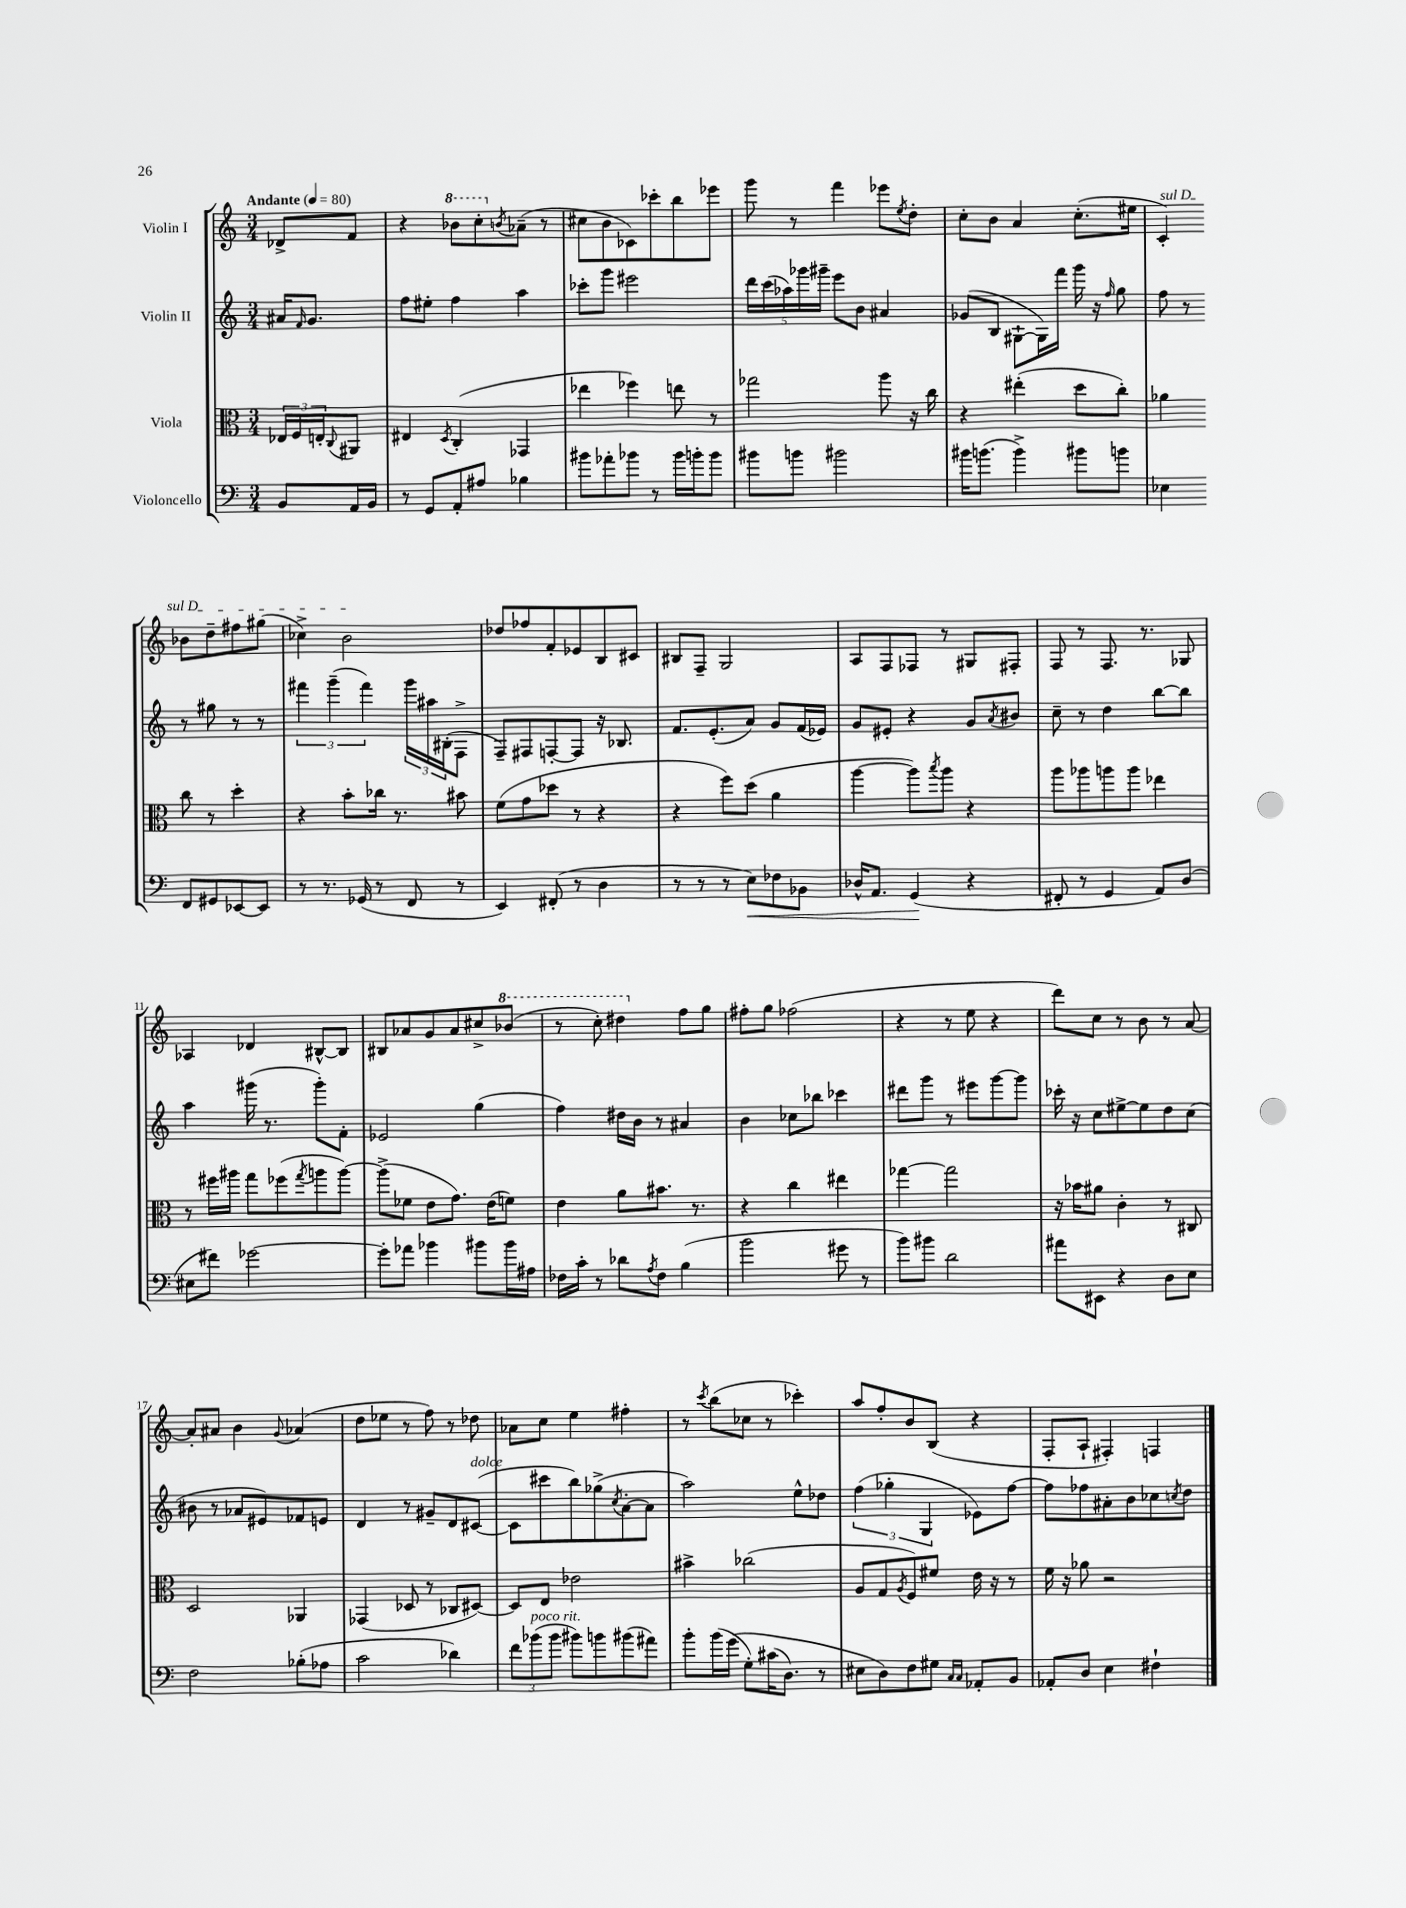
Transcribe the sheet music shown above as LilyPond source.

<<
\new StaffGroup <<
\new Staff = "s0" \with { instrumentName = "Violin I" } {
    \clef treble \key c \major \numericTimeSignature \time 3/4 \partial 4 \tempo "Andante" 4 = 80
    des'8-> f'8 |
    r4 \ottava #1 bes''8 c'''8-. \ottava #0 \acciaccatura { b'!8 } aes'8--( r8 |
    cis''8 b'8 ces'8) ces'''8-. b''8 ees'''8 |
    g'''8 r8 f'''4 ees'''8 \acciaccatura { e''8 } d''8-. |
    c''8-. b'8 a'4 c''8.-.( eis''16 |
    \once \override TextSpanner.bound-details.left.text = \markup { \italic "sul D" } c'4-.\startTextSpan) bes'8 d''8-- fis''8 gis''8( |
    ces''4->) b'2\stopTextSpan |
    des''8 fes''8 f'8-. ees'8 b8 cis'8 |
    bis8 f8-- g2 |
    a8 f8 fes8 r8 gis8 fis8-. |
    f8 r8 f8. r8. ges8 |
    aes4 des'4 bis8~-^ bis8 |
    bis8 aes'8 g'8 aes'8 cis''8-> \ottava #1 bes''8( |
    r8 c'''8-.) dis'''4 \ottava #0 f''8 g''8 |
    fis''8-. g''8 fes''2( |
    r4 r8 e''8 r4 |
    d'''8) c''8 r8 b'8 r8 a'8~ |
    a'8-. ais'8 b'4 \appoggiatura { g'8 } aes'4( |
    d''8 ees''8 r8 f''8) r8 des''8 |
    aes'8 c''8 e''4 fis''4-. |
    r8 \acciaccatura { c'''8 } b''8( ces''8 r8 ces'''4-.) |
    a''8 f''8-. b'8 b8( r4 |
    f8-. a8-! fis4-.) f4 \bar "|." |
}
\new Staff = "s1" \with { instrumentName = "Violin II" } {
    \clef treble \key c \major \numericTimeSignature \time 3/4 \partial 4
    ais'16 \grace { f'16 } g'8. |
    f''8 eis''8-. f''4 a''4 |
    ces'''8-. g'''8 eis'''2 |
    \tuplet 5/4 { d'''16 c'''16( aes''16) ges'''16 gis'''16-- } e'''8 b'8 ais'4 |
    ges'8( b8 gis8~-! gis16) f'''16 g'''16 r16 \grace { f''16 } g''8 |
    f''8 r8 r8 gis''8 r8 r8 |
    \tuplet 3/2 { fis'''4 g'''4--( fis'''4) } \tuplet 3/2 { g'''16 ais''16 bis16-.( } f8-> |
    f8--) fis8 f8~-. f8 r16 bes8. |
    f'8. e'8.-.( a'8) g'8 f'16( ees'16) |
    g'8 eis'8-. r4 g'8 \acciaccatura { a'8 } bis'8 |
    c''8-- r8 d''4 b''8~ b''8 |
    a''4 gis'''16( r8. gis'''8-.) f'8-. |
    ees'2 g''4( |
    f''4) dis''16 b'16 r8 ais'4 |
    b'4 ces''8 bes''8 ces'''4 |
    dis'''8 g'''8 r8 eis'''8 g'''8~ g'''8 |
    ces'''16-. r16 c''8 eis''8~-> eis''8 d''8 c''8( |
    bis'8 r8 aes'8 eis'8) fes'8 e'8 |
    d'4 r8 gis'8-- d'8 cis'8~^\markup { \italic "dolce" }( |
    cis'8 cis'''8 b''8) ges''8->( \acciaccatura { c''8 } a'8~-. a'8 |
    a''2) e''8-^ des''8 |
    \tuplet 3/2 { f''4( ges''4-. g4 } ees'8) f''8~ |
    f''8 fes''8 ais'8-. b'8 ces''8 \acciaccatura { c''8 } d''8 \bar "|." |
}
\new Staff = "s2" \with { instrumentName = "Viola" } {
    \clef alto \key c \major \numericTimeSignature \time 3/4 \partial 4
    \tuplet 3/2 { ees16 f16 e16-. } \appoggiatura { c8 } ais,8 |
    eis4 \acciaccatura { d8 } c4-.( ges,4 |
    ees''4 fes''4) e''8 r8 |
    ges''2 a''8 r16 c''16 |
    r4 eis''4-.( d''8 c''8-.) |
    aes'4 c''8 r8 d''4-. |
    r4 b'8-. ces''16 r8. bis'8 |
    f'8( g'8 des''8 r8 r4 |
    r4 f''8) d''8( a'4 |
    a''4~ a''8) \acciaccatura { b''8 } a''8 r4 |
    a''8 aes''8 a''8 a''8 ees''4 |
    r8 fis''16 ais''16 g''8 fes''8( \acciaccatura { g''8 } a''8 a''8~) |
    a''8->( fes'8 e'8 g'8.) e'16( f'8) |
    e'4 a'8 bis'8. r8. |
    r4 c''4 eis''4 |
    ges''4~ ges''2 |
    r16 bes'16 ais'8 c'4-. r8 cis8 |
    d2 aes,4 |
    ges,4( des8 r8 ces8 dis8~) |
    dis8 e8 ees'2 |
    bis'4-> ces''2( |
    a8 g8 \acciaccatura { a8 } f8) fis'8 e'16 r16 r8 |
    f'16 r16 aes'8 r2 \bar "|." |
}
\new Staff = "s3" \with { instrumentName = "Violoncello" } {
    \clef bass \key c \major \numericTimeSignature \time 3/4 \partial 4
    b,8 a,16 b,16 |
    r8 g,8 a,8-. ais8 bes4 |
    bis'8 aes'8-. bes'8 r8 bes'16 b'16-. b'8 |
    bis'8 b'8 bis'2 |
    bis'16 b'8.( b'4->) bis'8 b'8 |
    ees4 f,8 gis,8 ees,8~ ees,8 |
    r8 r8. ges,16( r8 f,8 r8 |
    e,4) fis,8-.( r8 d4 |
    r8 r8 r8 e8\<) fes8 bes,8 |
    des16-^ a,8. g,4\!( r4 |
    fis,8-. r8 g,4 a,8) d8( |
    eis8 fis'8) ges'2~ |
    ges'8-. aes'8 bes'4 bis'8 bis'16 ais16 |
    fes16 c'16-. r8 des'8 \acciaccatura { a8 } fes8 b4( |
    b'2 gis'8 r8 |
    b'8) bis'8 d'2 |
    ais'8 eis,8 r4 d8 e8 |
    f2 bes8-.( aes8 |
    c'2 des'4) |
    \tuplet 3/2 { f'8 bes'8^\markup { \italic "poco rit." }( bes'8 } bis'8) b'8 bis'8( ais'8) |
    b'8-. b'16( g'16\( g8-.) cis'16( d8.) r8 |
    eis8 d8\) f8 gis8 \grace { c16 c16 } aes,8-. b,8 |
    aes,8-. d8 e4 fis4-! \bar "|." |
}
>>
>>
